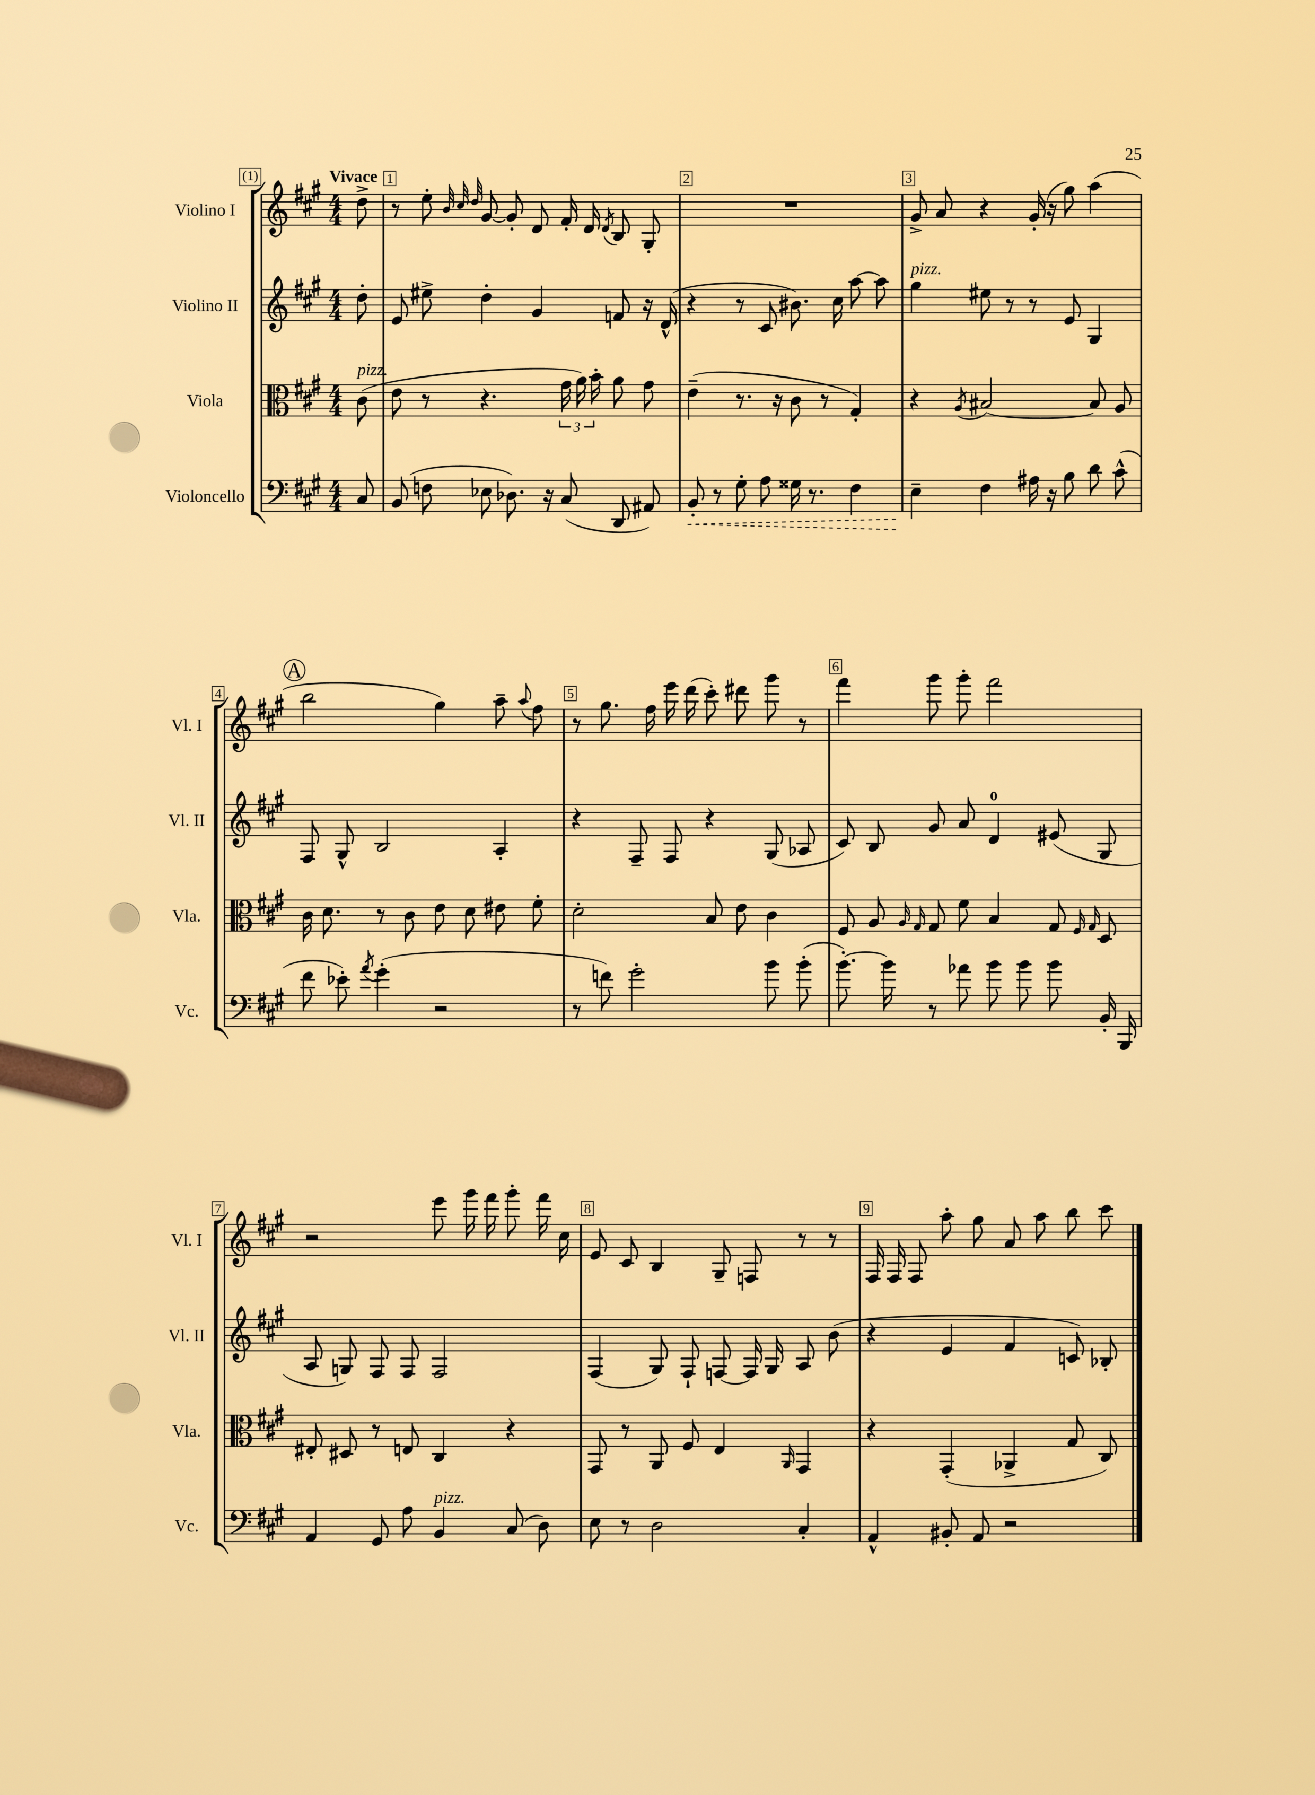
<<
\new StaffGroup <<
\new Staff = "s0" \with { instrumentName = "Violino I" shortInstrumentName = "Vl. I" } {
    \clef treble \key a \major \numericTimeSignature \time 4/4 \partial 8 \tempo "Vivace"
    \autoBeamOff d''8-> |
    r8 e''8-. \grace { b'32 cis''32 d''32 } gis'8~ gis'8-. d'8 fis'16-. d'16 \acciaccatura { d'8 } b8 gis8-. |
    R1 |
    gis'8-> a'8 r4 gis'16-.( r16 gis''8) a''4( |
    \mark \markup { \circle "A" } b''2 gis''4) a''8-- \appoggiatura { a''8 } fis''8 |
    r8 gis''8. fis''16 e'''16 d'''16( cis'''8-.) dis'''8 gis'''8 r8 |
    fis'''4 gis'''8 gis'''8-. fis'''2 |
    r2 e'''8 gis'''16 fis'''16 gis'''8-. fis'''16 cis''16 |
    e'8 cis'8 b4 gis8-- f8 r8 r8 |
    fis16 fis16 fis8 a''8-. gis''8 a'8 a''8 b''8 cis'''8 \bar "|." |
}
\new Staff = "s1" \with { instrumentName = "Violino II" shortInstrumentName = "Vl. II" } {
    \clef treble \key a \major \numericTimeSignature \time 4/4 \partial 8
    \autoBeamOff d''8-. |
    e'8 eis''8-> d''4-. gis'4 f'8 r16 d'16-^( |
    r4 r8 cis'8 bis'8.) cis''16 a''8~ a''8 |
    gis''4^\markup { \italic "pizz." } eis''8 r8 r8 e'8 gis4 |
    \mark \markup { \circle "A" } fis8 gis8-^ b2 a4-. |
    r4 fis8-- fis8 r4 gis8( aes8 |
    cis'8) b8 gis'8 a'8 d'4-0 eis'8( gis8 |
    a8 g8) fis8 fis8 fis2 |
    fis4( gis8) fis8-! f8~ f16 gis16 a8 b'8( |
    r4 e'4 fis'4 c'8) bes8-. \bar "|." |
}
\new Staff = "s2" \with { instrumentName = "Viola" shortInstrumentName = "Vla." } {
    \clef alto \key a \major \numericTimeSignature \time 4/4 \partial 8
    \autoBeamOff cis'8^\markup { \italic "pizz." }( |
    e'8 r8 r4. \tuplet 3/2 { gis'16 a'16) b'16-. } a'8 gis'8 |
    e'4--( r8. r16 cis'8 r8 gis4-.) |
    r4 \acciaccatura { a8 } bis2~ bis8 a8 |
    \mark \markup { \circle "A" } cis'16 d'8. r8 cis'8 e'8 d'8 eis'8 fis'8-. |
    d'2-. b8 e'8 cis'4 |
    fis8 a8 \grace { a16 gis16 } gis8 fis'8 b4 gis8 \grace { fis16 gis16 } d8 |
    eis8-. dis8 r8 e8 cis4 r4 |
    gis,8 r8 a,8 fis8 e4 \grace { a,16 } gis,4 |
    r4 gis,4-.( aes,4-> gis8 cis8) \bar "|." |
}
\new Staff = "s3" \with { instrumentName = "Violoncello" shortInstrumentName = "Vc." } {
    \clef bass \key a \major \numericTimeSignature \time 4/4 \partial 8
    \autoBeamOff cis8 |
    b,8( f8 ees8 des8.) r16 cis8( d,8 ais,8) |
    \once \override Hairpin.style = #'dashed-line b,8-.\< r8 gis8-. a8 gisis16 r8. fis4 |
    e4--\! fis4 ais16 r16 b8 d'8 cis'8-^( |
    \mark \markup { \circle "A" } fis'8 ees'8-.) \acciaccatura { a'8 } gis'4-.( r2 |
    r8 f'8) gis'2-. b'8 b'8-.( |
    b'8.~-.) b'16 r8 aes'8 b'8 b'8 b'8 b,16-. b,,16 |
    a,4 gis,8 a8 b,4^\markup { \italic "pizz." } cis8( d8) |
    e8 r8 d2 cis4-. |
    a,4-^ bis,8-. a,8 r2 \bar "|." |
}
>>
>>
\layout { \context { \Score \override BarNumber.break-visibility = ##(#f #t #t) barNumberVisibility = #all-bar-numbers-visible \override BarNumber.stencil = #(make-stencil-boxer 0.1 0.3 ly:text-interface::print) } }
